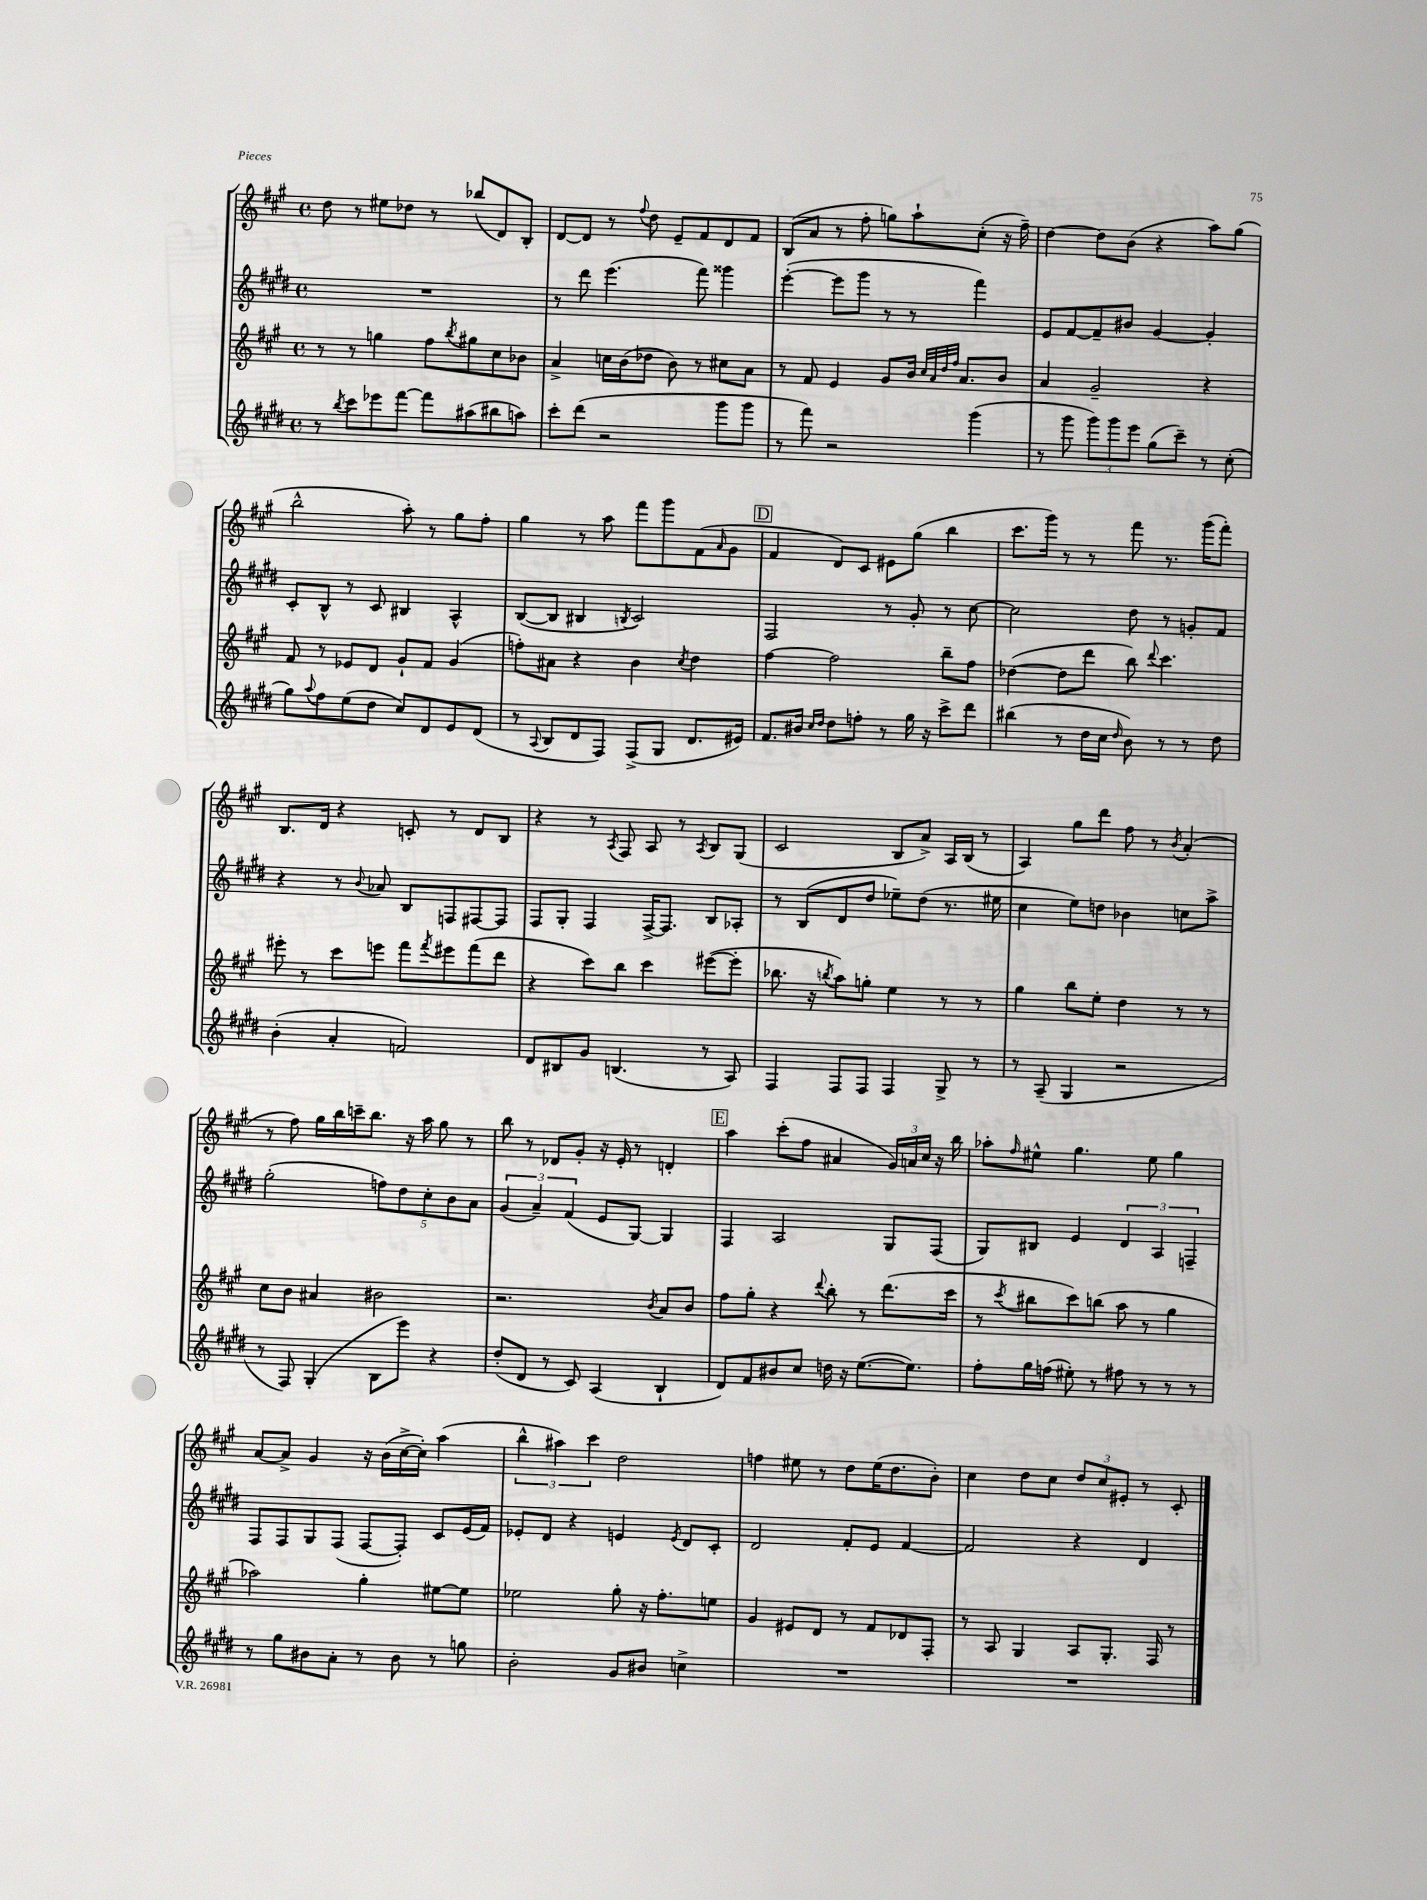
<<
\new StaffGroup <<
\new Staff = "s0" {
    \clef treble \key a \major \defaultTimeSignature \time 4/4
    d''8 r8 eis''8 des''8 r8 bes''8( d'8) b8-. |
    d'8~ d'8 r8 \appoggiatura { fis''8 } d''8 e'8-- fis'8 d'8 fis'8 |
    b8( a'8 r8 fis''8-. g''8) a''8-! cis''8-.( r16 fis''16--) |
    d''4~ d''8 b'8( r4 a''8) gis''8( |
    b''2-^ a''8-.) r8 gis''8 fis''8-. |
    gis''4 r8 a''8 fis'''8 gis'''8 fis'8( \grace { a'16 } gis'8 |
    \mark \markup { \box "D" } fis'4 d'8) cis'8 eis'8 gis''8( b''4 |
    cis'''8. gis'''16) r8 r8 fis'''8 r8. gis'''16( fis'''8-.) |
    b8. d'16 r4 c'8-. r8 d'8 b8 |
    r4 r8 \acciaccatura { a8 } fis8 a8 r8 \acciaccatura { a8 } b8 gis8( |
    cis'2 b8 a'8->) a16 b16( r8 |
    a4) gis''8 d'''8 fis''8 r8 \acciaccatura { b'8 } a'4-.( |
    r8 fis''8) gis''16 b''16 c'''16-- b''8. r16 a''16 gis''8 r8 |
    b''8 r8 des'8 gis'8-. r16 e'16-. r8 d'4-. |
    \mark \markup { \box "E" } a''4 cis'''8-.( fis''8 ais'4 \tuplet 3/2 { gis'16) a'16 cis''16 } r16 b''16 |
    aes''8-. \grace { fis''16 } eis''8-^ gis''4. eis''8 gis''4 |
    a'8~ a'8-> gis'4 r16 b'16( cis''16~-> cis''16-.) a''4( |
    \tuplet 3/2 { b''4-^ ais''4) cis'''4 } d''2 |
    f''4 eis''8 r8 d''8 eis''16( d''8. b'8-.) |
    cis''4 d''8 cis''8 \tuplet 3/2 { d''8 cis''8 eis'8-. } r8 cis'8-. \bar "|." |
}
\new Staff = "s1" {
    \clef treble \key e \major \defaultTimeSignature \time 4/4
    R1 |
    r8 dis'''8 e'''4.( fis'''8) gisis'''4 |
    e'''4~-.( e'''8 gis'''8 r8 r8 fis'''4) |
    e'8 fis'8~ fis'8-- bis'8 gis'4~ gis'4-. |
    cis'8-. b8-^ r8 cis'8 bis4 a4-^ |
    b8~( b8 bis4 \acciaccatura { b8 } cis'2) |
    \mark \markup { \box "D" } fis2 r8 gis'8-. r8 cis''8~ |
    cis''2 dis''8 r8 g'8-. fis'8 |
    r4 r8 \appoggiatura { b'8 } aes'8 b8 f8 fis8~ fis8 |
    fis8 gis8-. fis4 fis16~-> fis8. b8 aes8-. |
    r8 b8( dis'8 dis''8 ees''8--) dis''8( r8. eis''16 |
    cis''4 e''8) d''8 bes'4 c''8 a''8-> |
    gis''2-.( \tuplet 5/4 { f''8) dis''8 cis''8-. b'8 a'8 } |
    \tuplet 3/2 { gis'4( a'4--) fis'4( } e'8 gis8~) gis4 |
    \mark \markup { \box "E" } fis4 a2 gis8 fis8( |
    gis8) bis8 e'4 \tuplet 3/2 { dis'4 a4 f4-- } |
    fis8 fis8 gis8 fis8( fis8~ fis8-.) cis'8 e'16( fis'16) |
    ees'8-. dis'8 r4 e'4 \acciaccatura { e'8 } dis'8 cis'8-. |
    dis'2 fis'8-. e'8 fis'4~ |
    fis'2 r4 dis'4 \bar "|." |
}
\new Staff = "s2" {
    \clef treble \key a \major \defaultTimeSignature \time 4/4
    r8 r8 g''4 fis''8 \acciaccatura { b''8 } gis''8 cis''8 bes'8 |
    a'4-> c''16 b'16( des''8 b'8) r8 cis''8 a'8 |
    r8 fis'8 e'4 gis'8 b'16 \grace { cis''32 a'32 d''32 fis''32 } a'8. b'8 |
    a'4 gis'2-- r4 |
    fis'8 r8 ees'8 d'8 gis'8-! fis'8 gis'4( |
    f''8-.) ais'8 r4 b'4 \acciaccatura { cis''8 } d''4 |
    \mark \markup { \box "D" } fis''4~ fis''2 b''8-- fis''8 |
    des''4~( des''8 d'''8 b''8) \appoggiatura { d'''8 } cis'''4. |
    eis'''8-. r8 cis'''8 e'''8 fis'''8 \acciaccatura { fis'''8 } eis'''8 fis'''8( d'''8 |
    r4 cis'''8) b''8 cis'''4 eis'''8~( eis'''8-. |
    bes''8. r16 \acciaccatura { b''8 } a''8) g''8-. e''4 r8 r8 |
    gis''4 b''8 e''8-. d''4 r8 r8 |
    cis''8 b'8 ais'4 bis'2 |
    r2. \acciaccatura { b'8 } a'8 b'8 |
    \mark \markup { \box "E" } fis''8 gis''8-. r4 \appoggiatura { d'''8 } b''8-. r8 d'''8.( cis'''16 |
    r8 \acciaccatura { cis'''8 } bis''8 cis'''8) b''8( a''8 r8 gis''4 |
    aes''2) gis''4-. eis''8~ eis''8 |
    ees''2 gis''8-. r16 fis''8.-. e''8 |
    gis'4 eis'8 d'8 r8 fis'8 des'8 fis8-. |
    r8 a8 gis4 a8 gis8.-. fis16 r8 \bar "|." |
}
\new Staff = "s3" {
    \clef treble \key e \major \defaultTimeSignature \time 4/4
    r8 \acciaccatura { b''8 } cis'''8 ees'''8 fis'''8~ fis'''8 ais''8( bis''8 a''8) |
    cis'''8-. dis'''8( r2 gis'''8 gis'''8 |
    r8 fis'''8) r2 gis'''4( |
    r8 gis'''8 \tuplet 3/2 { gis'''8) gis'''8 e'''8 } gis''8( cis'''8--) r8 cis''8-.( |
    gis''8) \appoggiatura { a''8 } fis''8 e''8( dis''8 cis''8) dis'8 e'8 dis'8( |
    r8 \appoggiatura { a8 } b8 dis'8 fis8) fis8->( gis8 dis'8. eis'16) |
    \mark \markup { \box "D" } fis'8. bis'16 \grace { cis''16 dis''16 } dis''8 f''8-. r8 gis''16 r16 cis'''8-> dis'''8 |
    bis''4( r8 dis''16 cis''16 \grace { dis''16 } b'8) r8 r8 dis''8 |
    b'4-.( a'4-. f'2) |
    dis'8 bis8 gis'8 b4.( r8 a8) |
    fis4 fis8 fis8 fis4 gis8-> r8 |
    r8 a8--( gis4 r2 |
    r8 fis8) gis4-.( b8 e'''8) r4 |
    dis''8-.( dis'8 r8 cis'8) a4( b4-! |
    \mark \markup { \box "E" } dis'8) fis'8 bis'8 cis''8 d''16 r16 e''8.~( e''8.) |
    fis''8-. gis''16 f''16( eis''8-.) r8 fis''8 r8 r8 r8 |
    r8 gis''8 bis'8 a'8-. r8 bis'8 r8 g''8 |
    b'2-. gis'8 bis'8 c''4-> |
    R1 |
    R1 \bar "|." |
}
>>
>>
\layout { \context { \Score \remove "Bar_number_engraver" } }
